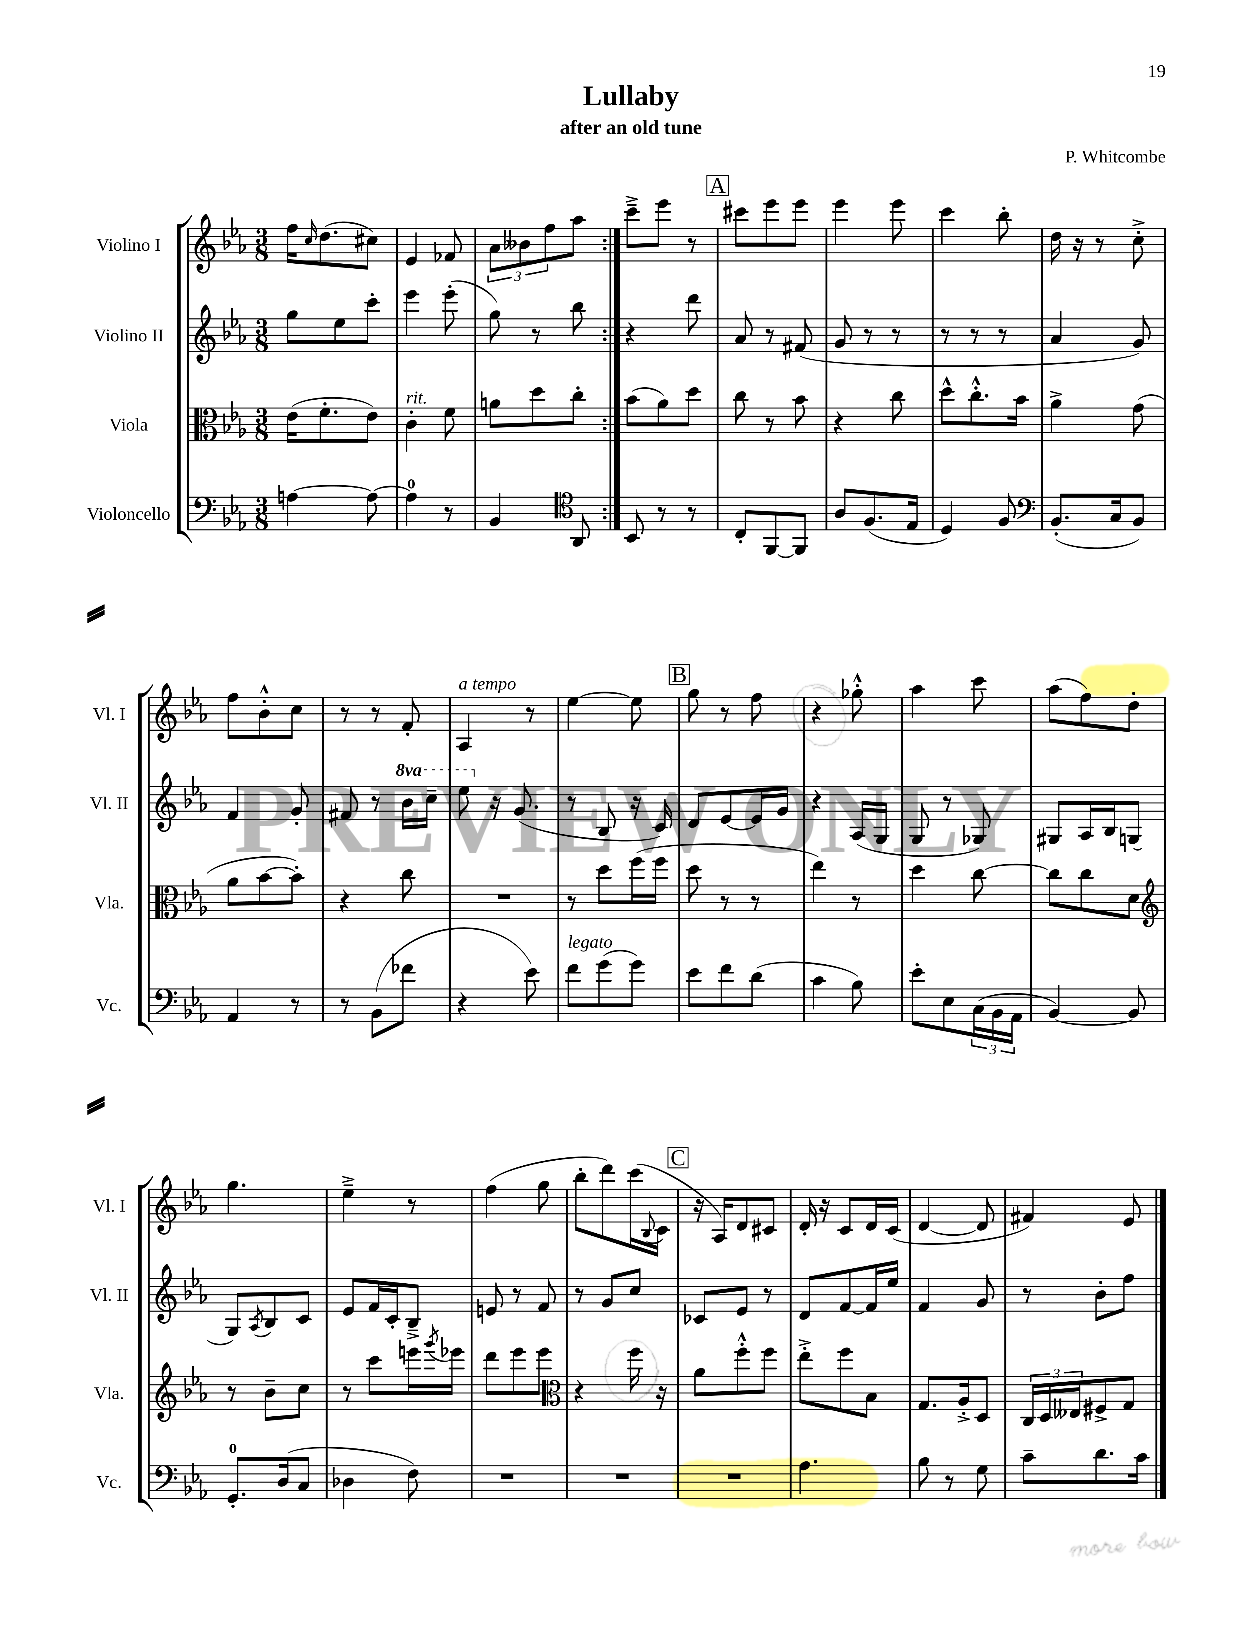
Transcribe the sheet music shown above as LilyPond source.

\header { title = "Lullaby" composer = "P. Whitcombe" subtitle = "after an old tune" }
<<
\new StaffGroup <<
\new Staff = "s0" \with { instrumentName = "Violino I" shortInstrumentName = "Vl. I" } {
    \clef treble \key ees \major \numericTimeSignature \time 3/8
    \repeat volta 2 { f''16 \grace { c''16 } d''8.( cis''8) |
    ees'4 fes'8 |
    \tuplet 3/2 { aes'8 beses'8 f''8 } aes''8 | }
    c'''8---> ees'''8 r8 |
    \mark \markup { \box "A" } cis'''8 ees'''8 ees'''8 |
    ees'''4 ees'''8 |
    c'''4 bes''8-. |
    d''16 r16 r8 c''8-.-> |
    f''8 bes'8-.-^ c''8 |
    r8 r8 f'8-. |
    aes4^\markup { \italic "a tempo" } r8 |
    ees''4~ ees''8 |
    \mark \markup { \box "B" } g''8 r8 f''8 |
    r4 ges''8-.-^ |
    aes''4 c'''8 |
    aes''8( f''8) d''8-. |
    g''4. |
    ees''4---> r8 |
    f''4( g''8 |
    bes''8-. d'''8) c'''16( \appoggiatura { bes8 } c'16 |
    \mark \markup { \box "C" } r16 aes16) d'8 cis'8 |
    d'16-. r16 c'8 d'16 c'16( |
    d'4~ d'8 |
    fis'4) ees'8 \bar "|." |
}
\new Staff = "s1" \with { instrumentName = "Violino II" shortInstrumentName = "Vl. II" } {
    \clef treble \key ees \major \numericTimeSignature \time 3/8 \set Staff.ottavationMarkups = #ottavation-simple-ordinals
    \repeat volta 2 { g''8 ees''8 c'''8-. |
    ees'''4 ees'''8-.( |
    g''8) r8 bes''8 | }
    r4 d'''8 |
    \mark \markup { \box "A" } aes'8 r8 fis'8( |
    g'8 r8 r8 |
    r8 r8 r8 |
    aes'4 g'8) |
    f'4 g'8-. |
    fis'8 r8 \ottava #1 bes''16 c'''16-- |
    ees'''8 \ottava #0 r16 g'8.( |
    r8 bes8 r16 c'16) |
    \mark \markup { \box "B" } d'8 ees'8~ ees'16 g'16 |
    r4 aes16( g16 |
    g8 r8 ges8) |
    gis8 aes16 bes16 g8( |
    g8) \acciaccatura { aes8 } bes8 c'8 |
    ees'8 f'16 c'16-. bes8---> |
    e'8 r8 f'8 |
    r8 g'8 c''8 |
    \mark \markup { \box "C" } ces'8 ees'8 r8 |
    d'8 f'8~ f'16 ees''16 |
    f'4 g'8 |
    r8 bes'8-. f''8 \bar "|." |
}
\new Staff = "s2" \with { instrumentName = "Viola" shortInstrumentName = "Vla." } {
    \clef alto \key ees \major \numericTimeSignature \time 3/8
    \repeat volta 2 { ees'16( f'8.-. ees'8) |
    c'4-.^\markup { \italic "rit." } f'8 |
    a'8 d''8 c''8-. | }
    bes'8( aes'8) d''8 |
    \mark \markup { \box "A" } c''8 r8 bes'8 |
    r4 c''8 |
    d''8-^ c''8.-.-^ bes'16 |
    aes'4-> g'8( |
    aes'8 bes'8~ bes'8-.) |
    r4 c''8 |
    R4. |
    r8 d''8 f''16( f''16 |
    \mark \markup { \box "B" } d''8 r8 r8 |
    ees''4) r8 |
    d''4 c''8~ |
    c''8 c''8 d'8 |
    \clef treble r8 bes'8-- c''8 |
    r8 c'''8 e'''16 \acciaccatura { g'''8 } ees'''16 |
    d'''8 ees'''8 ees'''8 |
    \clef alto r4 f''16 r16 |
    \mark \markup { \box "C" } aes'8 f''8-.-^ f''8 |
    ees''8-.-> f''8 bes8 |
    g8. aes16-.-> d8 |
    \tuplet 3/2 { c16 d16 eeses16 } fis8-> g8 \bar "|." |
}
\new Staff = "s3" \with { instrumentName = "Violoncello" shortInstrumentName = "Vc." } {
    \clef bass \key ees \major \numericTimeSignature \time 3/8
    \repeat volta 2 { a4~ a8~ |
    a4-0 r8 |
    bes,4 \clef tenor aes,8 | }
    bes,8 r8 r8 |
    \mark \markup { \box "A" } c8-. f,8~ f,8 |
    aes8 f8.( ees16 |
    d4) f8 |
    \clef bass bes,8.-.( c16 bes,8) |
    aes,4 r8 |
    r8 bes,8( fes'8 |
    r4 ees'8) |
    f'8^\markup { \italic "legato" } g'8( g'8) |
    \mark \markup { \box "B" } ees'8 f'8 d'8( |
    c'4 bes8) |
    ees'8-. ees8 \tuplet 3/2 { c16( bes,16 aes,16 } |
    bes,4~) bes,8 |
    g,8.-0-. d16( c8 |
    des4 f8) |
    R4. |
    R4. |
    \mark \markup { \box "C" } R4. |
    aes4. |
    bes8 r8 g8 |
    c'8-- d'8. c'16 \bar "|." |
}
>>
>>
\layout { \context { \Score \remove "Bar_number_engraver" } }
